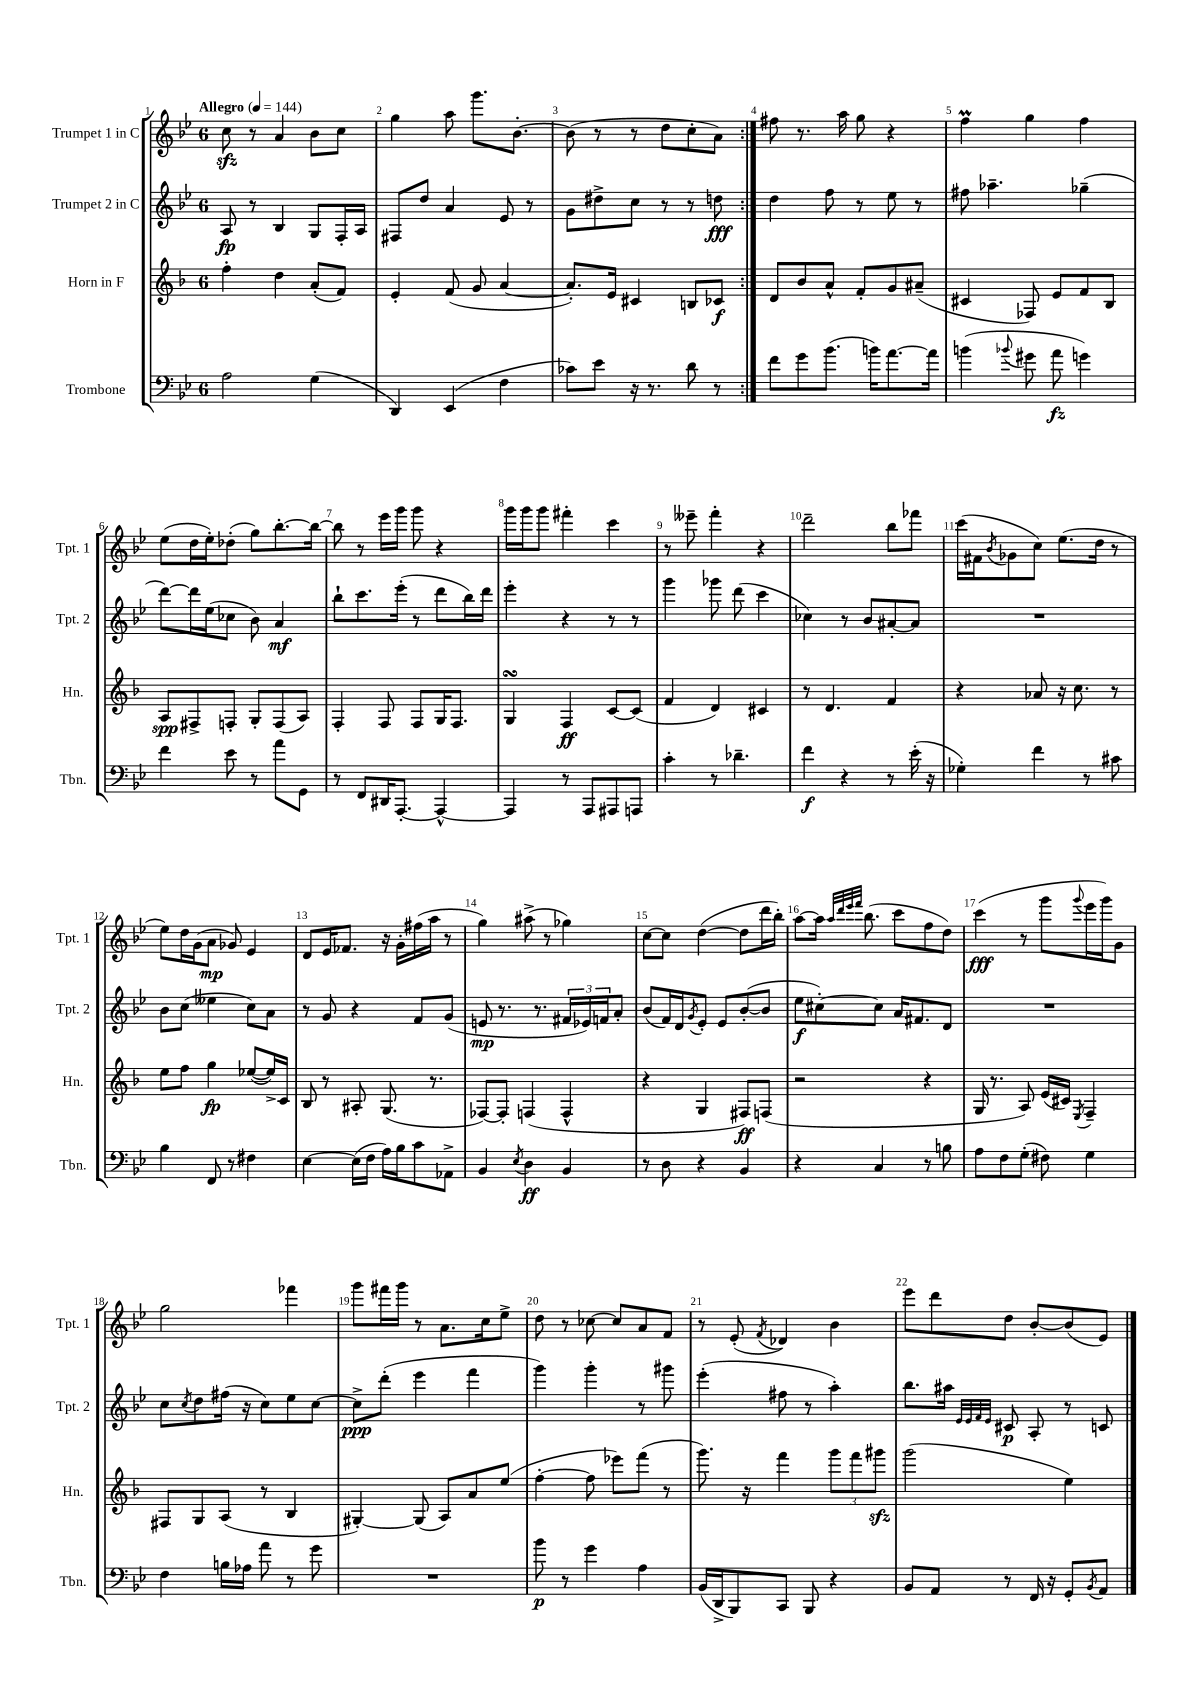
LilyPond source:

<<
\new StaffGroup <<
\new Staff = "s0" \with { instrumentName = "Trumpet 1 in C" shortInstrumentName = "Tpt. 1" } {
    \clef treble \key bes \major \once \override Staff.TimeSignature.style = #'single-digit \time 6/8 \tempo "Allegro" 4 = 144
    \repeat volta 2 { c''8\sfz r8 a'4 bes'8 c''8 |
    g''4 a''8 g'''8. bes'8.~-. |
    bes'8( r8 r8 d''8 c''8-. a'8) | }
    fis''8 r8. a''16 g''8 r4 |
    f''4\prall g''4 f''4 |
    ees''8( d''16 ees''16-.) des''8-.( g''8) bes''8.~-. bes''16~ |
    bes''8 r8 ees'''16 g'''16 g'''8 r4 |
    g'''16 g'''16 g'''8 fis'''4-. c'''4 |
    r8 eeses'''8-- f'''4-. r4 |
    d'''2-- bes''8 fes'''8 |
    c'''16( fis'16 \acciaccatura { bes'8 } ges'8 c''8) ees''8.( d''16 r8 |
    ees''8) d''16 g'16( a'8\mp ges'8) ees'4 |
    d'8 ees'16 fes'8. r16 g'16-. fis''16( a''16 r8 |
    g''4) ais''8->( r8 ges''4) |
    c''8~ c''8 d''4~( d''8 d'''16 bes''16-.) |
    a''8~ a''16 \grace { a''32 d'''32 ees'''32 f'''32 } bes''8.( c'''8 f''8 d''8) |
    c'''4\fff( r8 g'''8 \appoggiatura { g'''8 } ees'''16 g'''16) g'8 |
    g''2 fes'''4 |
    g'''8 fis'''16 g'''16 r8 a'8. c''16 ees''8-> |
    d''8 r8 ces''8~ ces''8 a'8 f'8 |
    r8 ees'8-.( \acciaccatura { f'8 } des'4) bes'4 |
    ees'''8 d'''8 d''8 bes'8~-. bes'8( ees'8) \bar "|." |
}
\new Staff = "s1" \with { instrumentName = "Trumpet 2 in C" shortInstrumentName = "Tpt. 2" } {
    \clef treble \key bes \major \once \override Staff.TimeSignature.style = #'single-digit \time 6/8
    \repeat volta 2 { a8\fp r8 bes4 g8 f16-. a16 |
    fis8 d''8 a'4 ees'8 r8 |
    g'8 dis''8-> c''8 r8 r8 d''8\fff | }
    d''4 f''8 r8 ees''8 r8 |
    fis''8 aes''4.-- ges''4--( |
    d'''8~) d'''16 ees''16( ces''8 bes'8) a'4\mf |
    bes''8-! c'''8. ees'''16-.( r8 d'''8 bes''16) d'''16 |
    ees'''4-. r4 r8 r8 |
    g'''4 ges'''8 d'''8( c'''4 |
    ces''4) r8 bes'8 ais'8~-. ais'8 |
    R2. |
    bes'8 c''8( eeses''4 c''8) a'8 |
    r8 g'8 r4 f'8 g'8( |
    e'8\mp r8. r8. \tuplet 3/2 { fis'16 ees'16) f'16 } a'8-. |
    bes'8( f'16) d'16 \acciaccatura { g'8 } ees'8-. ees'8 bes'8~-.( bes'8 |
    ees''8\f cis''8~-.) cis''8 a'16 fis'8. d'8 |
    R2. |
    c''8 \acciaccatura { c''8 } d''8 fis''16( r16 c''8) ees''8 c''8~ |
    c''8->\ppp d'''8-.( ees'''4 f'''4 |
    g'''4) g'''4-. r8 gis'''8 |
    ees'''4-.( fis''8 r8 a''4-.) |
    bes''8. ais''16 \grace { ees'32 ees'32 f'32 ees'32 } cis'8\p a8-. r8 c'8 \bar "|." |
}
\new Staff = "s2" \with { instrumentName = "Horn in F" shortInstrumentName = "Hn." } {
    \clef treble \key f \major \once \override Staff.TimeSignature.style = #'single-digit \time 6/8
    \repeat volta 2 { f''4-. d''4 a'8-.( f'8) |
    e'4-. f'8( g'8 a'4~ |
    a'8.-.) e'16 cis'4 b8 ces'8\f | }
    d'8 bes'8 a'8-^ f'8-. g'8 ais'8--( |
    cis'4 fes8) e'8 f'8 bes8 |
    a8\spp fis8-> f8-. g8-. f8( a8) |
    f4-. f8 f8 g16 f8. |
    g4\turn f4\ff c'8~ c'8( |
    f'4 d'4) cis'4 |
    r8 d'4. f'4 |
    r4 aes'8 r16 c''8. r8 |
    e''8 f''8 g''4\fp ees''8~( ees''16->) c'16 |
    bes8 r8 ais8-. g8.( r8. |
    fes8~) fes8-. f4( f4-^ |
    r4 g4 fis8\ff) f8( |
    r2 r4 |
    g16 r8. a8) e'16( cis'16) \acciaccatura { e8 } f4-- |
    fis8 g8 a8( r8 bes4 |
    gis4~-.) gis8( a8) a'8 e''8( |
    f''4~-. f''8 ees'''8) f'''8( r8 |
    g'''8.) r16 f'''4 \tuplet 3/2 { g'''8 f'''8 gis'''8\sfz } |
    g'''2( e''4) \bar "|." |
}
\new Staff = "s3" \with { instrumentName = "Trombone" shortInstrumentName = "Tbn." } {
    \clef bass \key bes \major \once \override Staff.TimeSignature.style = #'single-digit \time 6/8
    \repeat volta 2 { a2 g4( |
    d,4) ees,4( f4 |
    ces'8) ees'8 r16 r8. d'8 r8 | }
    f'8 g'8 bes'8.( b'16) a'8.~ a'16 |
    b'4( \appoggiatura { bes'8 } gis'8 a'8\fz g'4) |
    f'4 ees'8 r8 a'8 g,8 |
    r8 f,8 dis,16 a,,8.~-. a,,4~-^ |
    a,,4 r8 a,,8 ais,,8 a,,8 |
    c'4-. r8 des'4.-- |
    f'4\f r4 r8 ees'16-.( r16 |
    ges4-.) f'4 r8 cis'8 |
    bes4 f,8 r8 fis4 |
    ees4~ ees16( f16 a16) bes16 c'8 aes,8-> |
    bes,4 \acciaccatura { ees8 } d4\ff bes,4 |
    r8 d8 r4 bes,4 |
    r4 c4 r8 b8 |
    a8 f8 g8-.( fis8) g4 |
    f4 b16 aes16 a'8 r8 g'8 |
    R2. |
    bes'8\p r8 g'4 a4 |
    bes,16( d,16-> bes,,8) c,8 bes,,8 r4 |
    bes,8 a,8 r8 f,16 r16 g,8-. \acciaccatura { bes,8 } a,8 \bar "|." |
}
>>
>>
\layout { \context { \Score \override BarNumber.break-visibility = ##(#f #t #t) barNumberVisibility = #all-bar-numbers-visible } }
